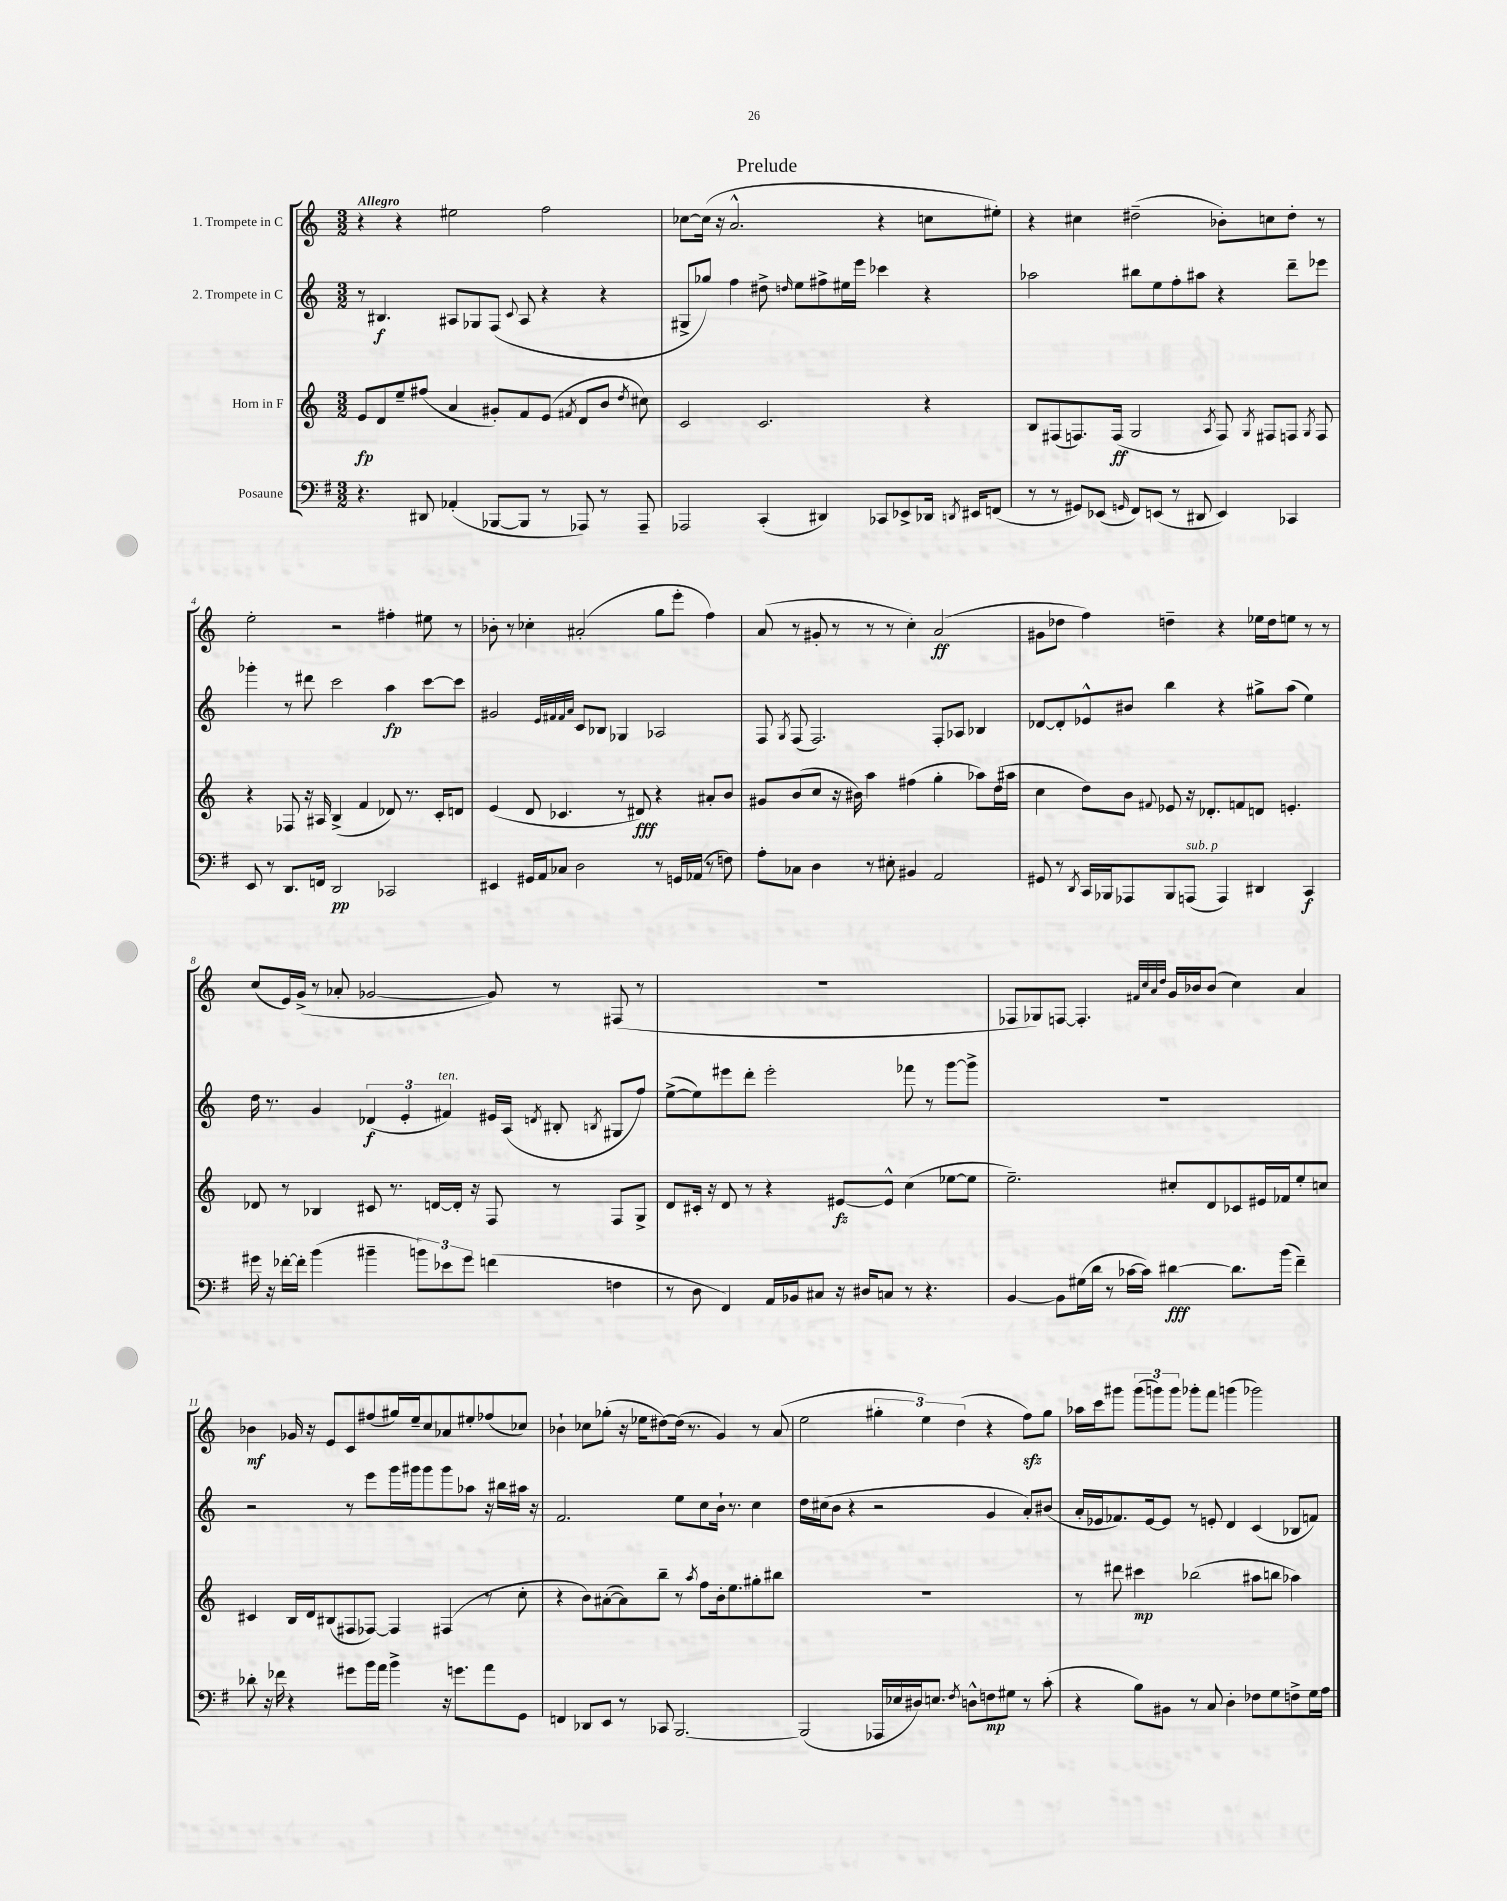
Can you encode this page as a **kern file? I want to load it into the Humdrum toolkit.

**kern	**kern	**kern	**kern
*staff4	*staff3	*staff2	*staff1
*clefF4	*clefG2	*clefG2	*clefG2
*k[f#]	*k[]	*k[]	*k[]
*M3/2	*M3/2	*M3/2	*M3/2
4.r	8e	8r	4r
.	8d	4.B#	.
.	8ee~	.	4r
8DD#	(8ff#	.	.
(4AA-'	4a	8A#	2ee#
.	.	8G-	.
[8BBB-	8g#')	(8F	.
.	.	8qqc	.
8BBB-]	8f	8A#	.
8r	(8e	4r	2ff
.	8qf#	.	.
8AAA-)	8d	.	.
8r	8b	4r	.
.	8qdd	.	.
8AAA-~	8cc#)	.	.
=	=	=	=
2AAA-	2c	8G#^	[8cc-
.	.	8gg-)	(16cc-]
.	.	.	16r
.	.	4ff	2.a^^
(4CC'	2.c	8dd#^	.
.	.	16qqdd	.
.	.	8ee	.
4DD#)	.	8ff#^	.
.	.	16ee#	.
.	.	16eee	.
8CC-	.	4ccc-	4r
8EE-^	.	.	.
16DD-	4r	4r	8cc
8qDD	.	.	.
16EE#	.	.	.
(8FF	.	.	8ee#')
=	=	=	=
8r	8B	2aa-	4r
8r	(8F#	.	.
8GG#)	8.F)	.	4cc#
(8EE-	.	.	.
.	(16F	.	.
16qqGG	.	.	.
8FF#)	2G	8bb#	(2dd#~
(8EE	.	8ee	.
8r	.	8ff'	.
8DD#	.	8aa#	.
.	8qA	.	.
4EE)	8F)	4r	8b-')
.	8qG	.	.
.	8F#	.	8cc
4CC-	8F	8ddd~	8dd#'
.	8qG	.	.
.	8F	8eee-	8r
=	=	=	=
8EE	4r	4ggg-'	2ee'
8r	.	.	.
8.DD	8F-	8r	.
.	16r	8ddd#	.
16FF	16A#	.	.
2DD	(4B^	2ccc	2r
.	4f	.	.
2CC-	8d-)	4aa	4ff#'
.	8.r	.	.
.	.	[8ccc	8ee#
.	16c'	.	.
.	8d	8ccc]	8r
=	=	=	=
4EE#	(4e	2g#	8b-'
.	.	.	8r
16GG#	8d	.	4cc-'
16AA	.	.	.
8C-	4.c-	.	.
.	.	32qqe	.
.	.	32qqf#	.
.	.	32qqf#	.
.	.	32qqa	.
2D	.	8c	(2a#'
.	.	8B-	.
.	8r	4G-	.
.	8d#)	.	.
8r	4r	2A-	8gg
16GG	.	.	8eee'
(16AA-	.	.	.
8r	8a#'	.	4ff)
8F)	8b	.	.
=	=	=	=
8A'	8g#	8F	(8a
.	.	8qG	.
8C-	(8b	(8F	8r
4D	8cc	2.F)	8g#'
.	16r	.	8r
.	16b#)	.	.
8r	4aa	.	8r
8E#'	.	.	8r
4BB#	(4ff#	.	4cc')
2AA	4gg'	8F'	(2a
.	.	8A-	.
.	8aa-)	4B-	.
.	(16dd	.	.
.	16aa#	.	.
=	=	=	=
8GG#	4cc	[8d-	8g#
8r	.	8d-']	8dd-
8qDD	.	.	.
16CC	8dd)	8e-^^	4ff)
16BBB-	.	.	.
8AAA-	8b	8b#	.
.	8qqf#	.	.
8BBB-	8e-	4bb	4dd~
(8AAA	16r	.	.
.	8.d-'	.	.
4AAA)	.	4r	4r
.	8f	.	.
4DD#	8d	8gg#^	16ee-
.	.	.	16dd
.	4.e'	(8aa	8ee
4CC	.	4ee)	8r
.	.	.	8r
=	=	=	=
16g#	8d-	16dd	(8cc
16r	.	8.r	.
[16f-'	8r	.	16e)
16f-']	.	.	(16g^
(4b	4B-	4g	8r
.	.	.	8a-'
4b#~	8c#	(6d-	[2g-
.	8.r	.	.
.	.	6e'	.
12b)	.	.	.
.	[16d	.	.
12e-	.	6f#)	.
.	16d']	.	.
12g#	.	.	.
.	16r	.	.
(4f	8F	16e#	8g-])
.	.	(16A	.
.	.	8qd	.
.	8r	8B#'	8r
.	.	8qB	.
4F	8F	8G#	(8F#
.	8G^	8ff)	8r
=	=	=	=
8r	8d	([8ee^	1.r
8D	16c#'	8ee])	.
.	16r	.	.
4FF#)	8d	8eee#	.
.	8r	8ddd'	.
16AA	4r	2eee#'	.
16BB-	.	.	.
8C#	.	.	.
16r	[8e#	.	.
16D#	.	.	.
8C	8e#^^]	.	.
8r	(4cc	8fff-	.
4.r	.	8r	.
.	[8ee-	[8ggg	.
.	8ee-]	8ggg^]	.
=	=	=	=
[4BB	2.ee~)	1.r	8F-
.	.	.	8G-)
8BB]	.	.	[8F
(16G#	.	.	4.F']
16d	.	.	.
8r	.	.	.
[16c-	.	.	.
16c-])	.	.	.
.	.	.	32qqf#
.	.	.	32qqcc
.	.	.	32qqa
.	.	.	32qqdd
[4d#	8cc#'	.	16g
.	.	.	16b-
.	8d	.	(8b-
8.d#]	8c-	.	4cc)
.	16e#	.	.
(16b	16f-	.	.
4f#~)	8ee'	.	4a
.	8cc	.	.
=	=	=	=
8d-'	4c#	2r	4b-
16r	.	.	.
16f-	.	.	.
4r	16B	.	16g-
.	16d	.	16r
.	(8B#	.	8e
8g#	8F#	8r	8c
16b	[8F-)	8eee	(8ff#
16a	.	.	.
4b^	4F-]	16ggg	16gg#)
.	.	16ggg#	16ee~
.	.	8ggg#	8cc
16r	(4F#	8ggg#	8a-
8.g	.	.	.
.	.	8aa-	8ee#'
8a	8r	16r	(8ff-
.	.	16bb#	.
8GG	8cc'	16aa#	8cc-)
.	.	16r	.
=	=	=	=
4FF	4r	2.f	4b-`
8DD-	8b)	.	8cc-
8EE	([8a#'	.	(8gg-'
8r	8a#])	.	16r
.	.	.	16ee-
8CC-	8bb~	.	[8dd#)
[2.BBB	8r	8ee	(16dd#]
.	.	.	8.r
.	8qaa	.	.
.	8ff	8cc	.
.	16b'	16b`	4g)
.	8.ee	8.r	.
.	8gg#'	4cc	8r
.	8bb#	.	(8a
=	=	=	=
(2BBB]	1.r	16dd	2ee
.	.	(16cc#	.
.	.	8b	.
.	.	4r	.
16AAA-	.	2r	6gg#'
16E-	.	.	.
16D#)	.	.	.
.	.	.	6ee)
8.E	.	.	.
.	.	.	(6dd
8qF#	.	.	.
8D^^	.	.	.
8F	.	4g	4r
8G#	.	.	.
8r	.	8a')	8ff)
(8c'	.	(8b#	8gg#
=	=	=	=
4r	8r	16a'	16aa-
.	.	16e-	16ccc
.	8ddd#	8.f-)	8ggg#
8B)	4ccc#	.	(12ggg#
.	.	[16e-	.
.	.	.	12ggg)
8BB#	.	8e-]	.
.	.	.	12ggg
8r	(2bb-	8r	8ggg-'
8C	.	8e'	8fff
4D'	.	4d	(4ggg
8F-	8aa#	(4c	2ggg-)
8G	8bb	.	.
8F^	4aa-)	8B-	.
16G	.	8f)	.
16A	.	.	.
==	==	==	==
*-	*-	*-	*-
